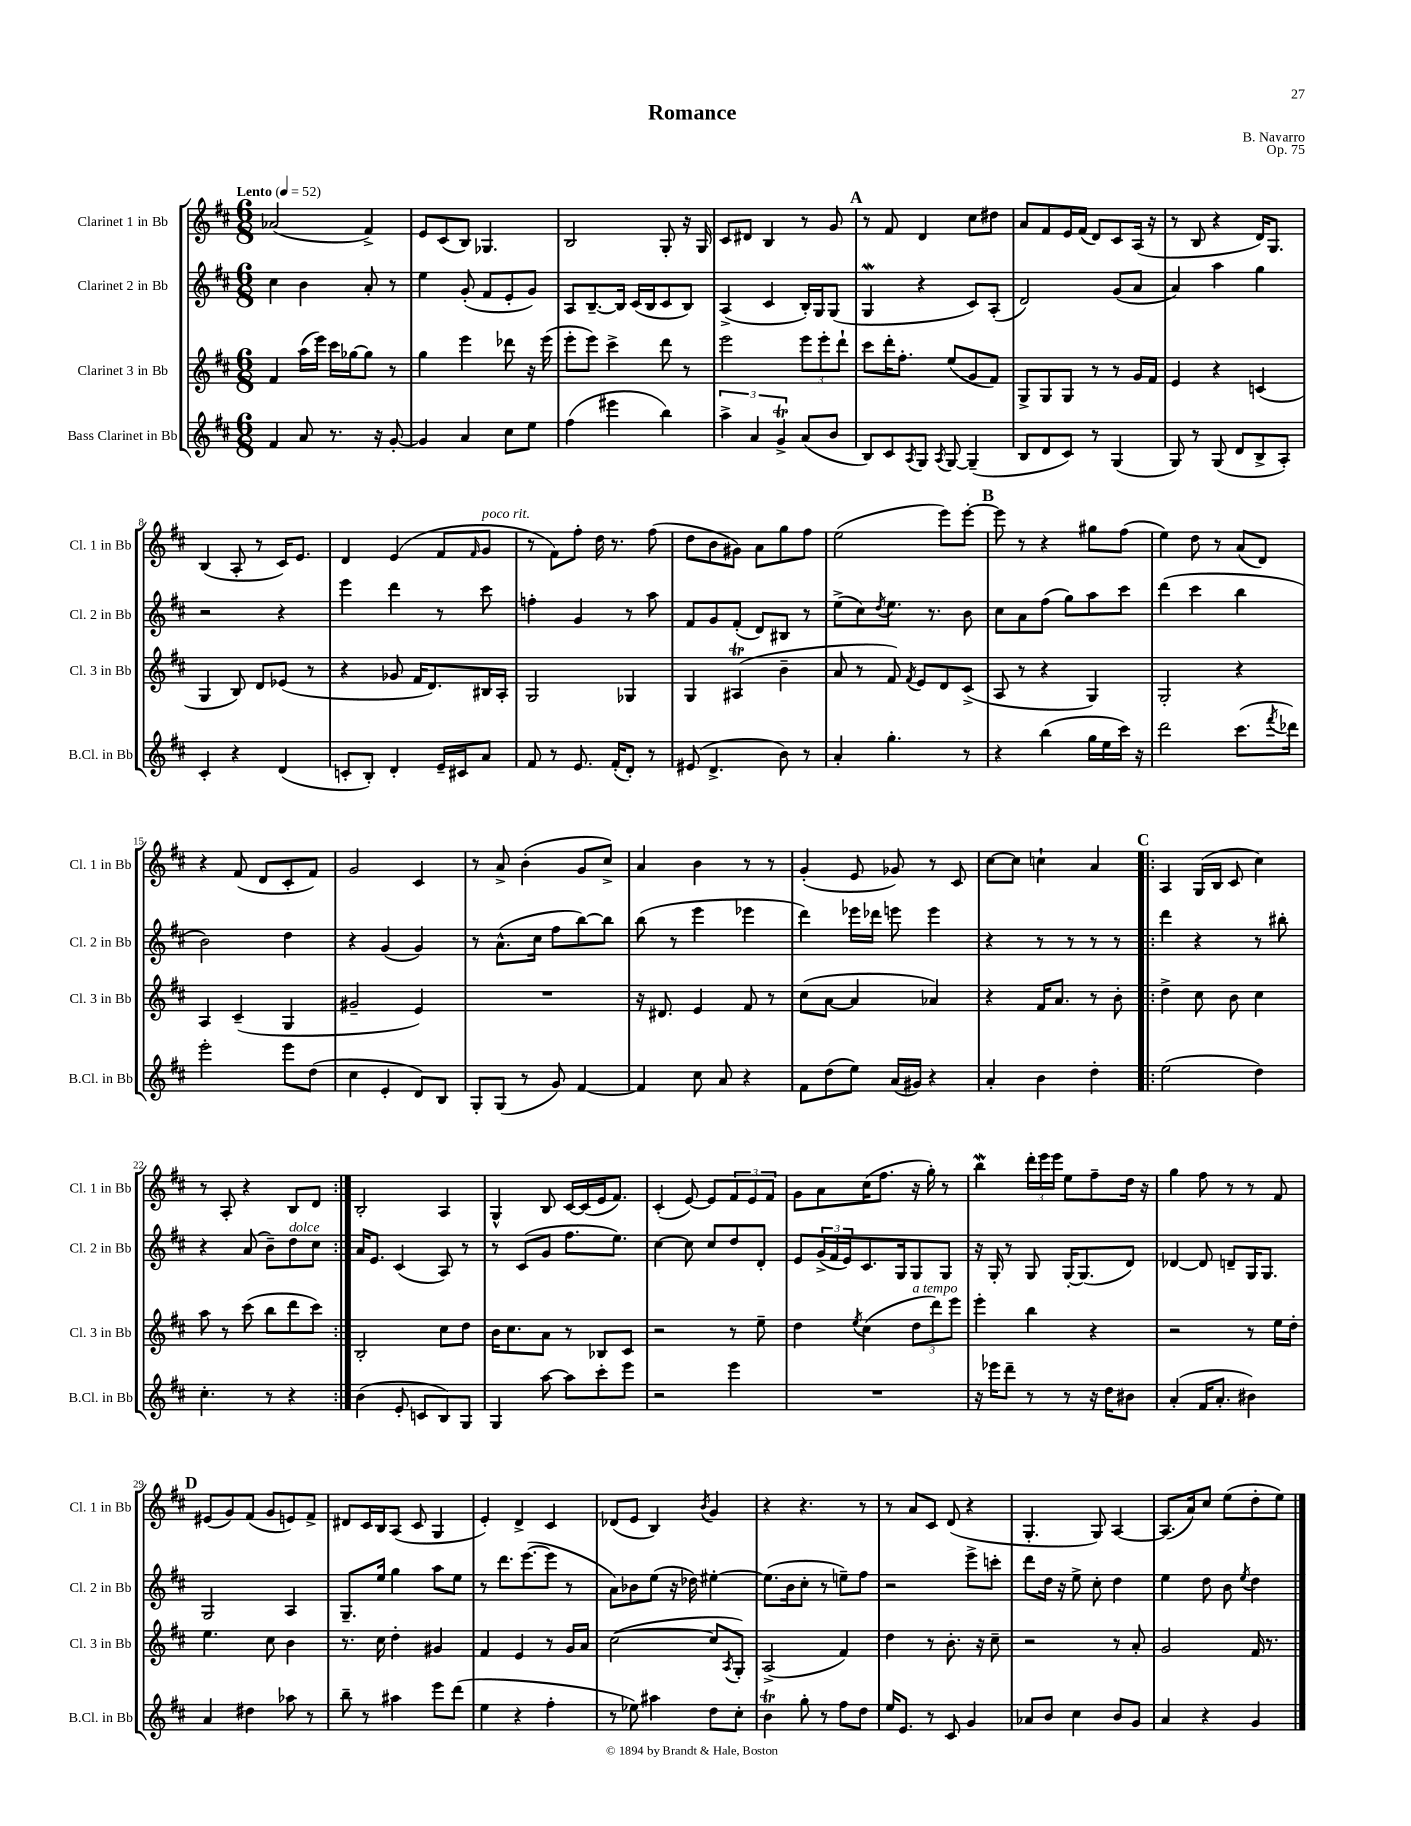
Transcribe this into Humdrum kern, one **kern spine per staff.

**kern	**kern	**kern	**kern
*staff4	*staff3	*staff2	*staff1
*clefG2	*clefG2	*clefG2	*clefG2
*k[f#c#]	*k[f#c#]	*k[f#c#]	*k[f#c#]
*M6/8	*M6/8	*M6/8	*M6/8
*MM52	*MM52	*MM52	*MM52
4f#/	4f#/	4cc#\	(2a-/
8a/	(16aa\LL	4b\	.
.	16eee\JJ)	.	.
8.r	16ccc#\LL	.	.
.	[16gg-\J	.	.
.	8gg-\]J	8a'/	4f#^/)
16r	.	.	.
[8g'/	8r	8r	.
=	=	=	=
4g/]	4gg\	4ee\	8e/L
.	.	.	(8c#/
4a/	4eee\	(8g'/	8B/J)
.	.	8f#/L	4.G-/
8cc#\L	8ddd-\	8e'/	.
8ee\J	16r	8g/J)	.
.	(16eee\	.	.
=	=	=	=
(4ff#\	8eee'\L	8A/L	2B/
.	8eee\J)	[8.B~/	.
4eee#\	4ccc#^\	.	.
.	.	16B/]Jk	.
.	.	(16c#/LL	.
.	.	16B/J	.
4bb\)	8ddd\	8c#/	8G'/
.	8r	8B/J)	16r
.	.	.	16G/
=	=	=	=
6aa^\	2eee\	(4A^/	8c#/L
.	.	.	8d#/J
6a/	.	.	.
.	.	4c#/	4B/
6g^/	.	.	.
(8a/L	12eee\L	16B'/LL)	8r
.	.	16G/J	.
.	12eee'\	.	.
8b/J	.	(8G/J	8g/
.	12ddd`\J	.	.
=	=	=	=
8B/L)	8ccc#\L	4G/	8r
8c#/	16ddd'\K	.	8f#/
.	8.ff#'\J	.	.
8qA/	.	.	.
8G/J	.	4r	4d/
8qA/	.	.	.
[8G/	(8ee/L	.	.
(4G~/]	8g/	8c#/L)	8cc#\L
.	8f#/J)	(8A'/J	8dd#\J
=	=	=	=
8B/L	8G^/L	2d/)	8a/L
8d/	8G/	.	8f#/
8c#/J)	8G/J	.	16e/L
.	.	.	(16f#/JJ
8r	8r	.	8d/L)
(4G/	8r	(8g/L	8c#/
.	16g/LL	8a/J	(16A/Jk
.	16f#/JJ	.	16r
=	=	=	=
8G/)	4e/	4a/)	8r
8r	.	.	8B/
(8G/	4r	4aa\	4r
8d/L	.	.	.
8B^/	(4c/	4gg\	16d/LK)
.	.	.	8.G/J
8A'/J)	.	.	.
=	=	=	=
4c#'/	4G/	2r	(4B/
4r	8B/)	.	8A'/
.	8d/L	.	8r
(4d/	(8e-/J	4r	16c#/LK)
.	.	.	8.e/J
.	8r	.	.
=	=	=	=
8c'/L	4r	4eee\	4d/
8B'/J)	.	.	.
4d'/	8g-/	4ddd\	(4e/
.	16f#/LK	.	.
.	8.d/)	.	.
16e~/LL	.	8r	8f#/L
16c#/J	.	.	.
.	.	.	16qqf#/
8a/J	16B#/L	8ccc#\	8g/J
.	16A'/JJ	.	.
=	=	=	=
8f#/	2G/	4ff'\	8r
8r	.	.	8f#\L)
8.e/	.	4g/	8ff#'\J
.	.	.	16dd\
(16f#'/LK	.	.	8.r
8d'/J)	4G-/	8r	.
8r	.	8aa\	(8ff#\
=	=	=	=
(8e#/	4G/	8f#/L	8dd\L
4.d^/	.	8g/	8b\
.	(4A#/	(8f#'/J	8g#\J)
.	.	8d/L)	8a\L
8b\)	4b~\	8B#/J	8gg\
8r	.	8r	8ff#\J
=	=	=	=
4a'/	8a/	(8ee^\L	(2ee\
.	8r	8cc#\)	.
.	.	8qdd/	.
4.gg'\	8f#/)	8.ee\J	.
.	8qf#/	.	.
.	8e/L	.	.
.	.	8.r	.
.	8d/	.	8eee\L)
8r	(8c#^/J	8b\	[8eee'\J
=	=	=	=
4r	8A/	8cc#\L	8eee\]
.	8r	8a\	8r
(4bb\	4r	(8ff#\J	4r
.	.	8gg\L)	.
16gg\LL	4G/)	8aa\	8gg#\L
16ee\	.	.	.
16ccc#\JJ)	.	8ccc#\J	(8ff#\J
16r	.	.	.
=	=	=	=
2ddd\	2G'/	(4ddd\	4ee\)
.	.	4ccc#\	8dd\
.	.	.	8r
(8.ccc#\L	4r	4bb\	(8a/L
.	.	.	8d/J)
8qfff#/	.	.	.
16ddd-\Jk)	.	.	.
=	=	=	=
2eee'\	4A/	2b\)	4r
.	(4c#~/	.	(8f#/
.	.	.	8d/L
8eee\L	4G/	4dd\	8c#'/
(8dd\J	.	.	8f#/J)
=	=	=	=
4cc#\	2g#~/	4r	2g/
4e'/	.	(4g/	.
8d/L)	4e/)	4g/)	4c#/
8B/J	.	.	.
=	=	=	=
8G'/L	2.r	8r	8r
(8G/J	.	(8.a^^\L	8a^/
8r	.	.	(4b'\
.	.	16cc#\Jk	.
8g/)	.	8ff#\L	.
[4f#/	.	[8bb\)	8g/L
.	.	8bb\]J	8cc#^/J)
=	=	=	=
4f#/]	16r	(8bb\	4a/
.	8.d#/	.	.
.	.	8r	.
8cc#\	4e/	4eee\	4b\
8a/	.	.	.
4r	8f#/	4eee-\	8r
.	8r	.	8r
=	=	=	=
8f#\L	(8cc#\L	4ddd\)	(4g'/
(8dd\	[8a\J	.	.
8ee\J)	4a/]	16eee-\LL	8e/
.	.	16ddd-\JJ	.
(16a/LL	.	8eee\	8g-/)
16g#/JJ)	.	.	.
4r	4a-/)	4eee\	8r
.	.	.	8c#/
=	=	=	=
4a'/	4r	4r	[8cc#\L
.	.	.	8cc#\]J
4b\	16f#/LK	8r	4cc`\
.	8.a/J	.	.
.	.	8r	.
4dd'\	8r	8r	4a/
.	8b'\	8r	.
=!|:	=!|:	=!|:	=!|:
(2ee\	4dd^\	4ddd\	4A/
.	8cc#\	4r	(16G/LL
.	.	.	16B/JJ
.	8b\	.	8c#/
4dd\)	4cc#\	8r	4cc#\)
.	.	8bb#'\	.
=	=	=	=
4.cc#'\	8aa\	4r	8r
.	8r	.	8A'/
.	(8ccc#\	(8a/	4r
8r	8bb\L	8b~\L)	.
4r	8ddd\	8dd\	8B/L
.	8ccc#\J)	8cc#\J	8d/J
=:|!	=:|!	=:|!	=:|!
(4b\	2B'/	16a/LK	2B'/
.	.	8.e/J	.
8e'/	.	(4c#/	.
8c/L	.	.	.
8B/)	8cc#\L	8A/)	4A/
8G/J	8dd\J	8r	.
=	=	=	=
4G/	16b\LK	8r	4G^^/
.	8.cc#\	.	.
.	.	(8c#/L	.
[8aa\	8a\J	8g/J	8B/
8aa\]L	8r	8.ff#\L	[16c#/LL
.	.	.	(16c#/]
8ccc#'\	8B-/L	.	16e/J
.	.	8.ee\J)	8.f#/J)
8eee\J	8c#/J	.	.
=	=	=	=
2r	2r	[4cc#\	(4c#'/
.	.	8cc#\]	[8e/)
.	.	8cc#/L	8e/]L
4eee\	8r	8dd/	12f#/
.	.	.	12e/
.	8ee~\	8d'/J	.
.	.	.	12f#/J
=	=	=	=
2.r	4dd\	8e/L	8g\L
.	.	(24g^/L	8a\
.	.	24f#/	.
.	.	24e/J)	.
.	8qee/	.	.
.	(4cc#\	8.c#/	(16cc#\K
.	.	.	8.ff#\J
.	.	16G/k	.
.	12dd\L	8G/	16r
.	.	.	16gg'\)
.	12ddd\)	.	.
.	.	8G/J	8r
.	12eee\J	.	.
=	=	=	=
16r	4eee'\	16r	4bb\
16eee-\LK	.	16G'/	.
8ddd~\J	.	8r	.
8r	4bb\	8G/	24ddd'\LL
.	.	.	24eee\
.	.	.	24eee\JJ
8r	.	[16G'/LK	8ee\L
.	.	(8.G/]	.
16r	4r	.	8ff#~\
16dd\LK	.	.	.
8b#\J	.	8d/J)	16dd\Jk
.	.	.	16r
=	=	=	=
(4a'/	2r	[4d-/	4gg\
16f#/LK	.	8d-/]	8ff#\
8.a'/J	.	.	.
.	.	8d~/L	8r
4b#\)	8r	16G/K	8r
.	.	8.G/J	.
.	16ee\LL	.	8f#/
.	16dd'\JJ	.	.
=	=	=	=
4a/	4.ee\	2G/	(8e#/L
.	.	.	8g/)
4dd#\	.	.	(8f#/J
.	8cc#\	.	8g/L
8aa-\	4b\	4A/	8e/)
8r	.	.	8f#^/J
=	=	=	=
8bb~\	8.r	8.G~/L	8d#/L
8r	.	.	16c#/L
.	16cc#\	16ee/Jk	16B/J
4aa#\	4dd'\	4gg\	(8A/J
.	.	.	8c#/
8eee\L	4g#/	8aa\L	4G/
(8ddd\J	.	8ee\J	.
=	=	=	=
4ee\	4f#/	8r	4e'/)
.	.	8.ddd\L	.
4r	4e/	.	4d^/
.	.	([8.eee\	.
4ff#'\	8r	8eee\]J	4c#/
.	16g/LL	8r	.
.	16a/JJ	.	.
=	=	=	=
8r	([2cc#\	8a\L)	(8d-/L
8ee-\)	.	8b-\	8e/J
4aa#\	.	(8ee\J	4B/)
.	.	16r	.
.	.	16dd-\)	.
.	.	.	8qb/
8dd\L	8cc#/]L	[4ee#'\	4g/
.	8qA/	.	.
8cc#'\J	8G'/J)	.	.
=	=	=	=
4b\	(2A^/	(8.ee#\]L	4r
.	.	16b\k	.
8gg'\	.	8cc#'\J	4.r
8r	.	8r	.
8ff#\L	4f#/)	8ee~\L)	.
8dd\J	.	8ff#\J	8r
=	=	=	=
16ee/LK	4dd\	2r	8r
8.e/J	.	.	.
.	.	.	8a/L
8r	8r	.	8c#/J
8c#/	8.b'\	.	(8d/
4g/	.	8eee^\L	4r
.	16r	.	.
.	8cc#~\	8ccc'\J	.
=	=	=	=
8a-/L	2r	8ddd\L	4.G'/
8b/J	.	16dd\Jk	.
.	.	16r	.
4cc#\	.	8ee^\	.
.	.	8cc#'\	8G/)
8b/L	8r	4dd\	[4A/
8g/J	8a'/	.	.
=	=	=	=
4a/	2g/	4ee\	(8.A/]L
.	.	.	16a/k)
4r	.	8dd\	8cc#/J
.	.	8b\	(8ee\L
.	.	8qee/	.
4g/	16f#/	4dd\	8dd'\
.	8.r	.	.
.	.	.	8ee\J)
==	==	==	==
*-	*-	*-	*-
